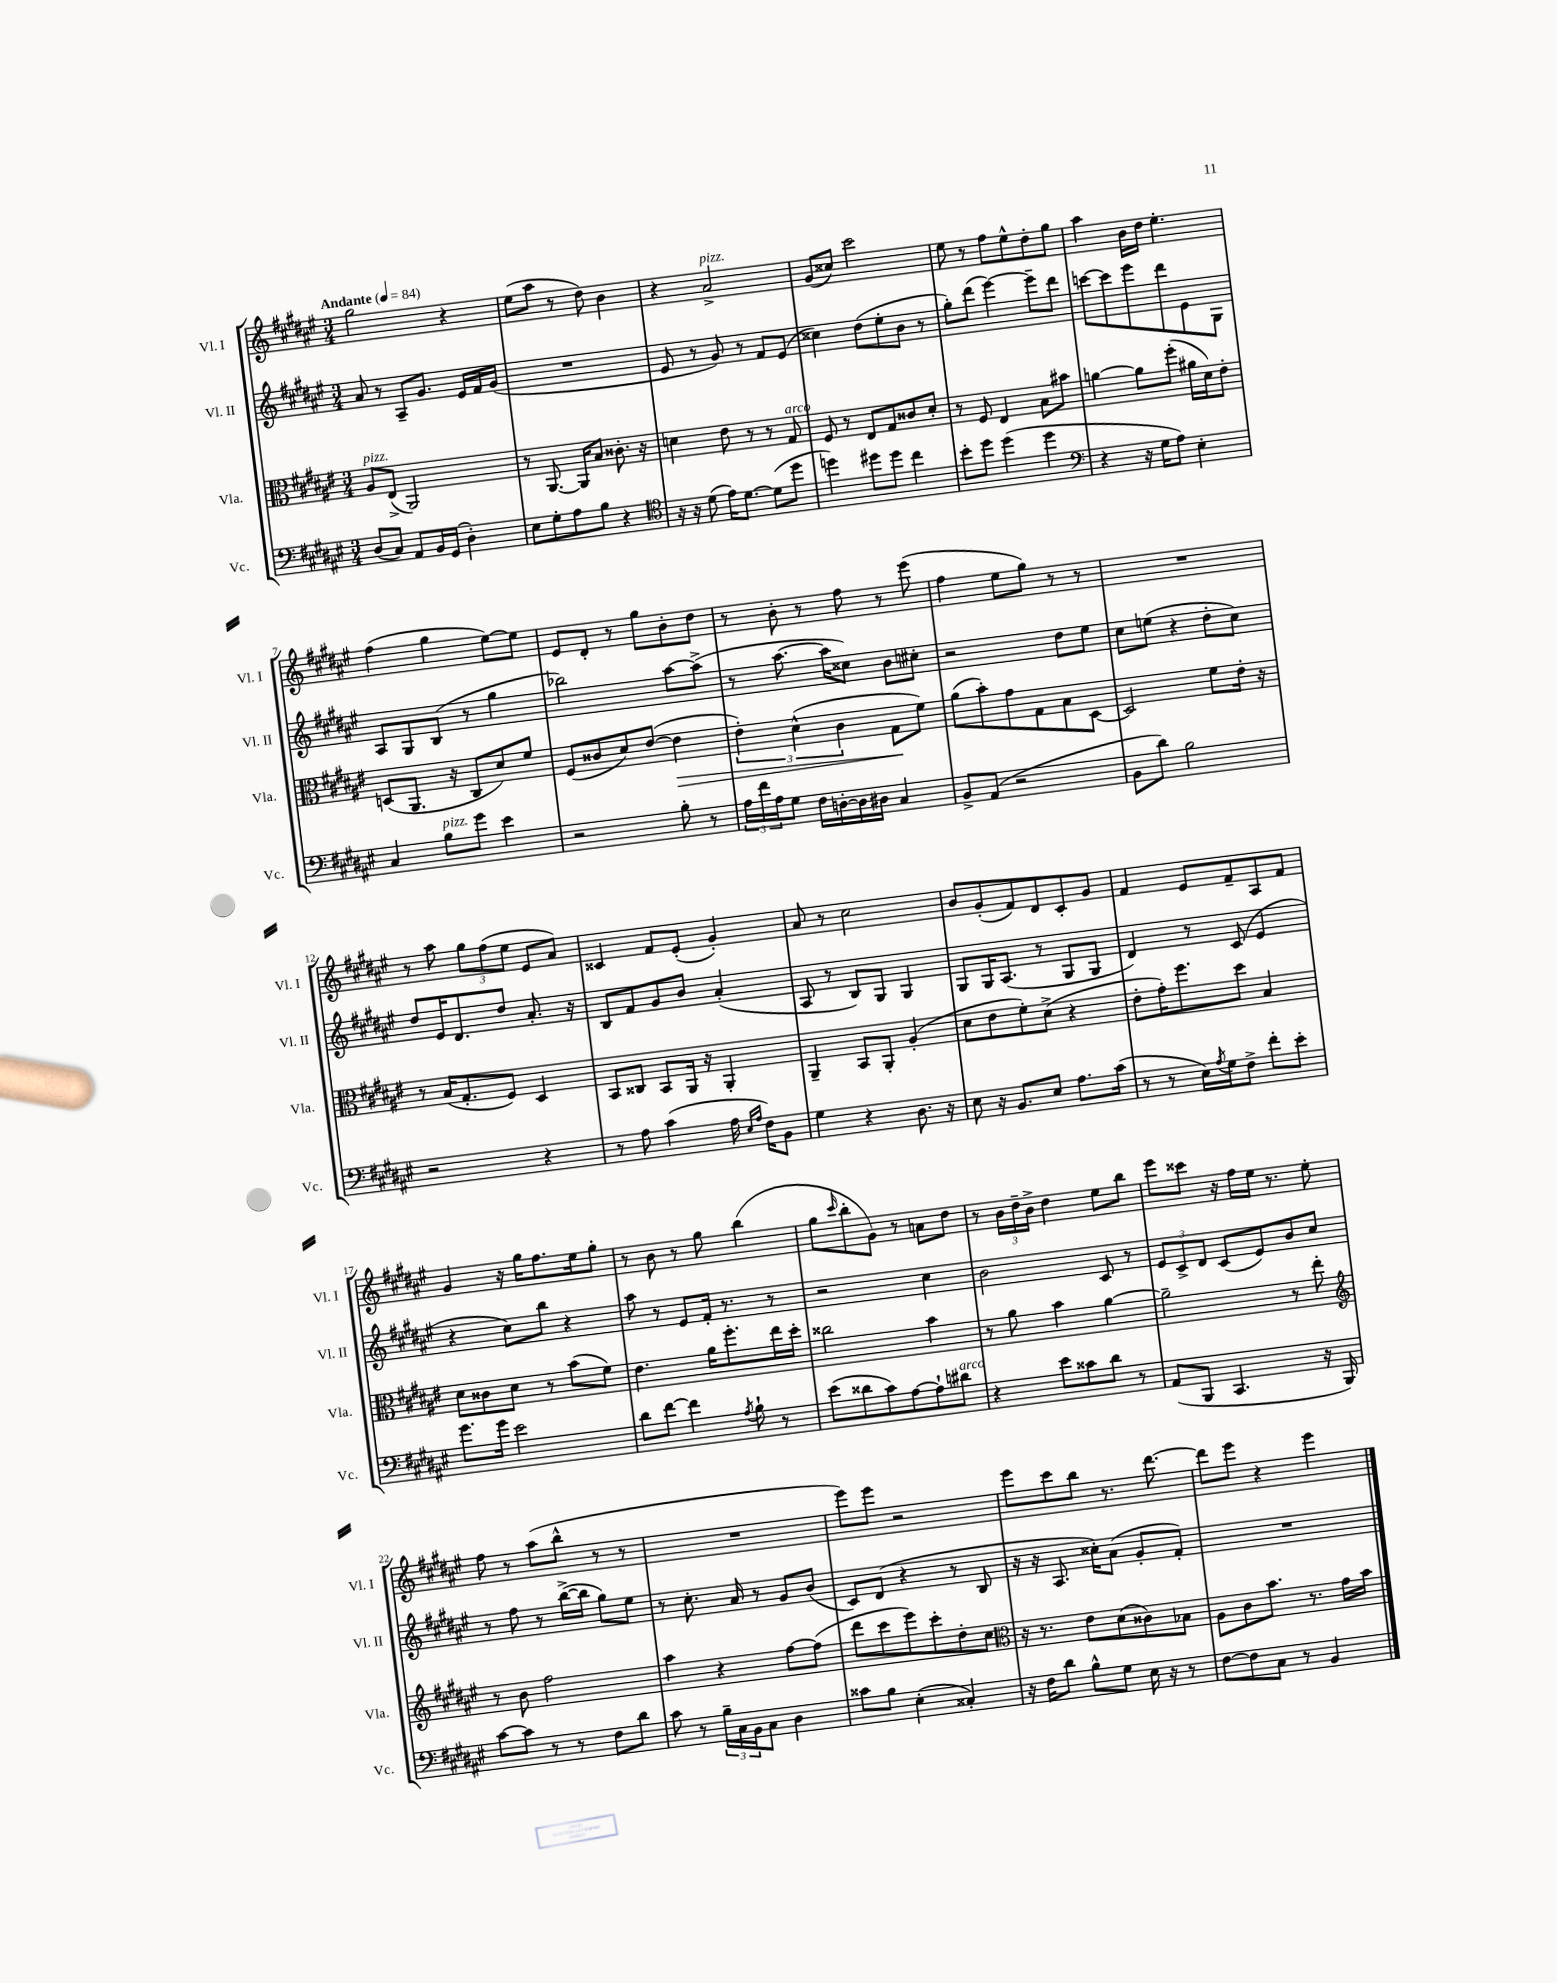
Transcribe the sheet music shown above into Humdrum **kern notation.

**kern	**kern	**kern	**kern
*staff4	*staff3	*staff2	*staff1
*clefF4	*clefC3	*clefG2	*clefG2
*k[f#c#g#d#a#e#]	*k[f#c#g#d#a#e#]	*k[f#c#g#d#a#e#]	*k[f#c#g#d#a#e#]
*M3/4	*M3/4	*M3/4	*M3/4
*MM84	*MM84	*MM84	*MM84
(8D#	8A#	8a#	2gg#
8C#)	(8E#^	8r	.
8AA#	2AA#)	8A#~	.
16BB	.	8.g#	.
(16GG#	.	.	.
4D#')	.	.	4r
.	.	16e#	.
.	.	16f#	.
.	.	(16g#	.
=	=	=	=
8E#	8r	2.r	(8ee#
8G#'	[8.AA#	.	8aa#
8A#	.	.	8r
.	16AA#]	.	.
8B	8B	.	8dd#)
4r	8.c##'	.	4b
.	16r	.	.
=	=	=	=
*clefC4	*	*	*
16r	4d	8e#	4r
16r	.	.	.
(8d#	.	8r	.
16e#)	8e#	8g#)	2a#^
[8.d#	.	.	.
.	8r	8r	.
(8d#]	8r	8f#	.
8dd#	8G#	(8e#	.
=	=	=	=
4dd)	8F#	4cc##)	(8g#
.	8r	.	8cc##)
8dd#	8E#	(8dd#	2ccc#
8dd#	8G#	8ee#'	.
4cc#	8c##	8b	.
.	8d#'	8r	.
=	=	=	=
8b'	8r	8gg#')	8ee#
8dd#	8F#	(8ddd#	8r
(4dd#	4E#	[4eee#)	8ff#
.	.	.	8ee#^^
4dd#	8B	8eee#~]	8dd#'
.	8b#	8ddd#	8gg#
=	=	=	=
*clefF4	*	*	*
4r	[4a	[8ccc	4aa#
.	.	8ccc]	.
16r	8a]	8eee#	16b
16G#	.	.	16dd#
8A#)	(8ff#'	8ddd#	4.ee#'
4E#'	16a#	8e#	.
.	16d#)	.	.
.	8e#'	8G#	.
=	=	=	=
4C#	(8D	8A#	(4ff#
.	8.AA#	8G#	.
8B	.	(8B	4gg#
.	16r	.	.
8g#	8C#	8r	.
4e#	8d#)	4gg#	[8ee#)
.	8f#	.	8ee#]
=	=	=	=
2r	(8F#	2bb-)	8e#
.	8c##	.	8d#'
.	8d#)	.	8r
.	([8e#	.	8gg#
8B'	4e#]	[8aa#	8b'
8r	.	(8aa#^]	8dd#
=	=	=	=
24A#	6e#')	8r	8r
24f#	.	.	.
24A#	.	.	.
8G#	.	[8.aa#	8b'
.	(6d#^^	.	.
16F#	.	.	8r
[16D'	.	16aa#]	.
.	6c#	.	.
16D]	.	8cc##)	8ff#
16D#	.	.	.
4C#	8G#	8b	8r
.	8f#)	8cc#'	(8eee#
=	=	=	=
8BB^	(8a#	2r	4ff#
(8AA#	8b')	.	.
2r	8g#	.	8ee#
.	8G#	.	8gg#)
.	8B	8dd#	8r
.	[8D#	8ee#	8r
=	=	=	=
8BB	2D#]	8cc#	2.r
8d#)	.	(8ee	.
2B	.	4r	.
.	8f#	8dd#'	.
.	16e#'	8cc#)	.
.	16r	.	.
=	=	=	=
2r	8r	8dd#	8r
.	(16B	16e#	8aa#
.	8.G#'	8.d#	.
.	.	.	12gg#
.	.	.	(12ff#
.	8F#)	8dd#	.
.	.	.	12ee#
4r	4D#	8.a#'	8e#
.	.	.	8a#)
.	.	16r	.
=	=	=	=
8r	8BB	8B	4c##
8A#	8C##	8f#	.
(4c#	8BB	8g#	8f#
.	16AA#	8b	(8e#'
.	16r	.	.
16A#	4AA#'	(4a#'	4g#')
16qqE#	.	.	.
16qqA#	.	.	.
16F#)	.	.	.
8BB	.	.	.
=	=	=	=
4G#	4AA#~	8A#	8a#
.	.	8r	8r
4r	8BB	8B)	2cc#
.	8AA#'	8G#	.
8.D#	(4A#'	4G#	.
16r	.	.	.
=	=	=	=
8E#	8d#	8G#	8b
16r	8e#	16G#	(8g#'
8.BB	.	(8.A#	.
.	8f#')	.	8f#)
8E#	(8d#^	8r	8d#
8.A#	4r	8G#	8c#'
.	.	8G#	8g#
(16c#	.	.	.
=	=	=	=
8r	8e#'	4d#)	4f#
8r	16g#')	.	.
.	8.ff#	.	.
16E#)	.	8r	8e#
8qA#	.	.	.
16G#	.	.	.
8F#^	8dd#	(8c#	8f#~
8f#'	4B	4e#	8A#
8e#'	.	.	8f#
=	=	=	=
8.g#	8d#	4r	4g#
.	8c##	.	.
16g#	.	.	.
2e#	8d#	8cc#)	16r
.	.	.	16gg#
.	8r	8bb	8.ff#
.	(8b	4r	.
.	.	.	16ee#
.	8f#)	.	8gg#'
=	=	=	=
8d#	4.e#	8aa#	8r
[8f#	.	8r	8b
4f#]	.	8e#	8r
.	16a#	16f#'	8gg#
.	8.ff#'	8.r	.
8qA#	.	.	.
8B`	.	.	(4bb
8r	16ee#	8r	.
.	16dd#'	.	.
=	=	=	=
(8e#	2cc##	2r	8gg#
.	.	.	16qqccc#
8d##	.	.	8bb'
8c#)	.	.	8g#)
[8A#	.	.	8r
8A#`]	4b	4cc#	8a
8d#	.	.	8dd#
=	=	=	=
4r	8r	2b	8r
.	8a#	.	24b
.	.	.	24dd#~
.	.	.	24b^
8e#	4b	.	4dd#
8c##	.	.	.
8d#	[4a#	8c#	8ee#
8r	.	8r	8bb
=	=	=	=
(8AA#	2a#~]	12e#	8eee#
.	.	12c#^	.
8BBB	.	.	8ccc##
.	.	12d#	.
4.CC#	.	(8c#	16r
.	.	.	16ff#
.	.	8e#)	16ee#
.	.	.	8.r
.	8r	8b	.
16r	8ee#'	8cc#	8ee#'
16BBB)	.	.	.
=	=	=	=
*	*clefG2	*	*
[8c#	8r	8r	8ff#
8c#]	8b	8ff#	8r
8r	2ff#	8r	(8aa#
8r	.	([16bb^	8bb^^
.	.	16bb]	.
8F#	.	8gg#)	8r
8d#	.	8ee#	8r
=	=	=	=
8c#	4aa#	8r	2.r
8r	.	8.cc#'	.
24B~	4r	.	.
24C#	.	.	.
.	.	16a#	.
24BB	.	.	.
8C#	.	8r	.
4D#	[8ff#	8g#	.
.	(8ff#]	(8b	.
=	=	=	=
8c##	8ddd#	8c#)	8eee#)
8B	8ccc#	(8d#	8eee#
(4E#'	8eee#)	4r	2r
.	8ccc#'	.	.
4C##')	8dd#'	8r	.
.	8cc#	8B	.
=	=	=	=
*	*clefC3	*	*
16r	16r	16r	8eee#
16F#	8.r	16r	.
8d#	.	8.A#	8ccc#
8B^^	8e#	.	8bb
.	.	16cc##')	.
8G#	(8d#	(8a#	8.r
16E#	8c##)	8g#'	.
16r	.	.	[8.ddd#
8r	8B-	8f#')	.
=	=	=	=
[8F#	8A#	2.r	8ddd#]
8F#]	8c#	.	8eee#
8C#	8.b	.	4r
8r	.	.	.
.	8.r	.	.
4BB	.	.	4eee#
.	16g#	.	.
.	16b	.	.
==	==	==	==
*-	*-	*-	*-
